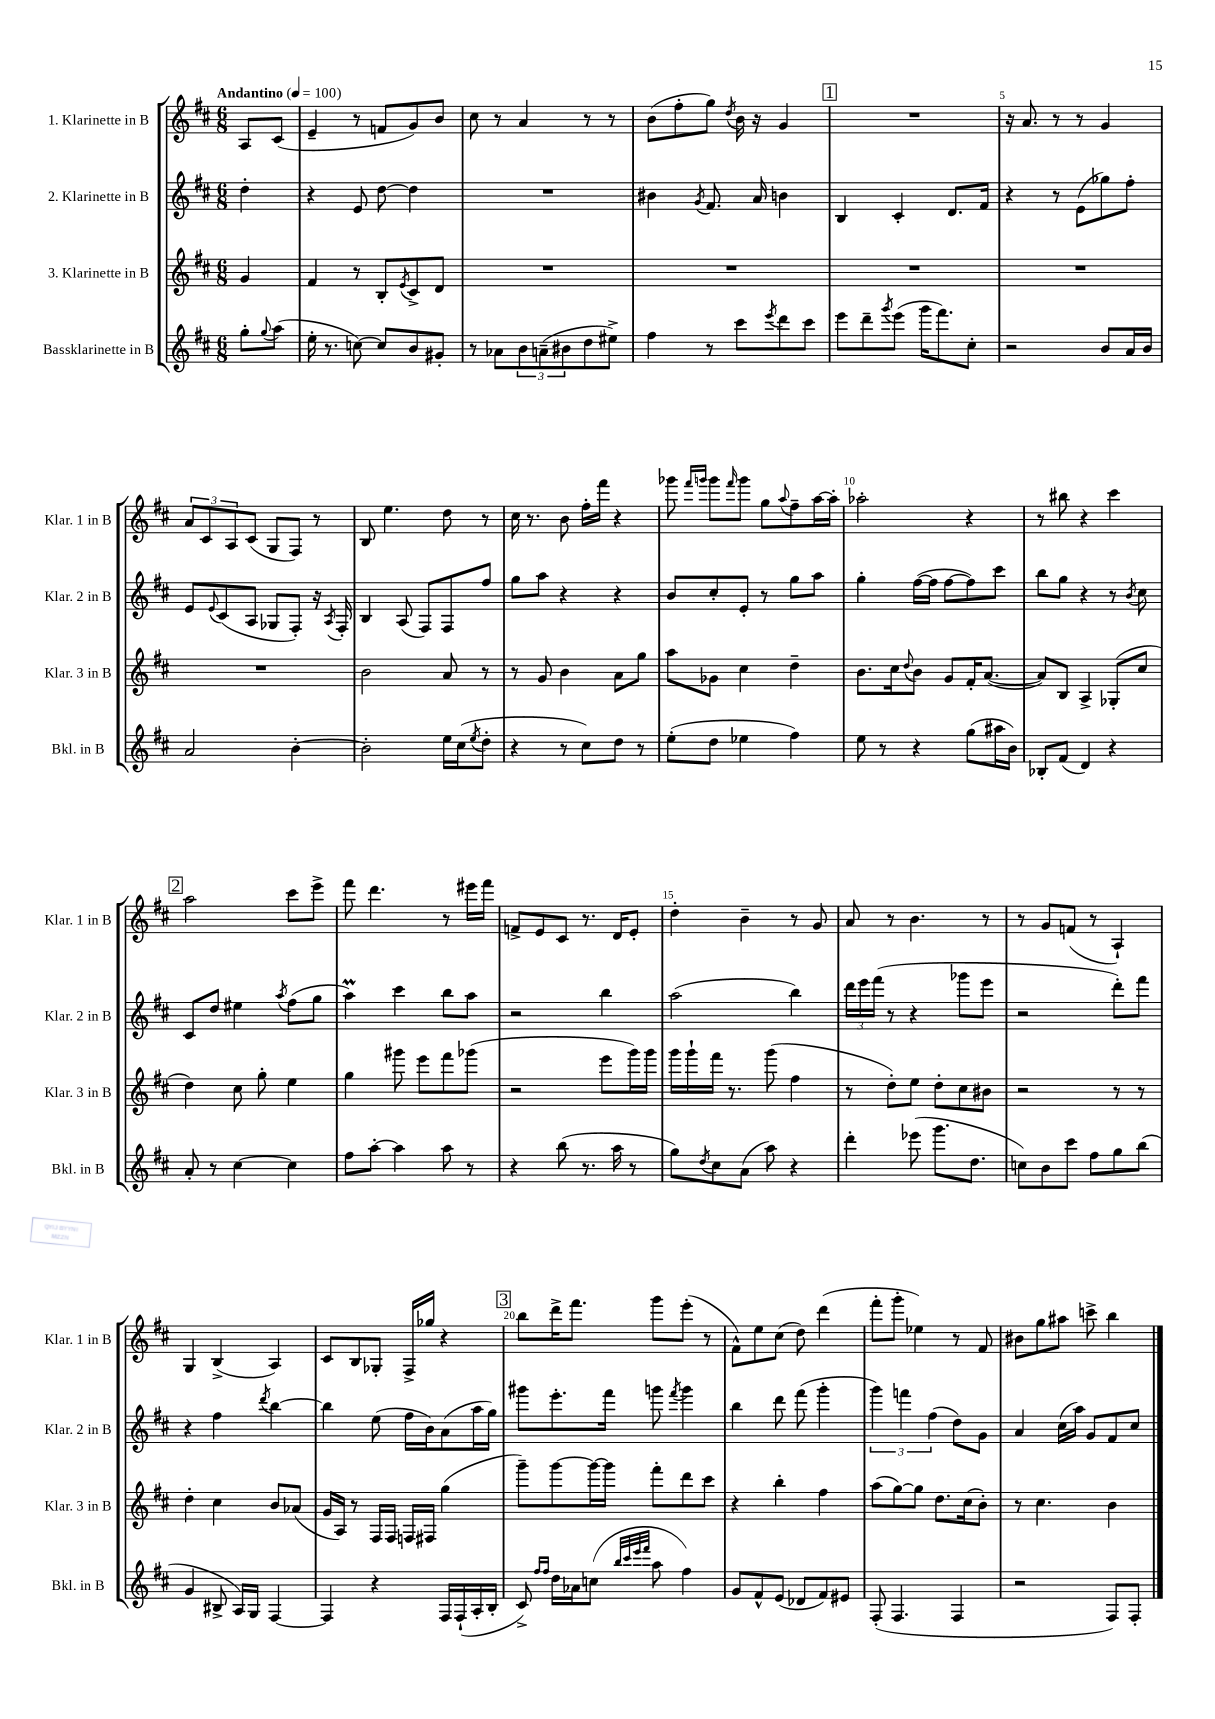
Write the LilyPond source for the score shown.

<<
\new StaffGroup <<
\new Staff = "s0" \with { instrumentName = "1. Klarinette in B" shortInstrumentName = "Klar. 1 in B" } {
    \clef treble \key d \major \numericTimeSignature \time 6/8 \partial 4 \tempo "Andantino" 4 = 100
    a8 cis'8( |
    e'4-- r8 f'8 g'8) b'8 |
    cis''8 r8 a'4 r8 r8 |
    b'8( fis''8-. g''8) \acciaccatura { d''8 } b'16 r16 g'4 |
    \mark \markup { \box "1" } R2. |
    r16 a'8. r8 r8 g'4 |
    \tuplet 3/2 { a'8 cis'8 a8 } cis'8( g8 fis8) r8 |
    b8 e''4. d''8 r8 |
    cis''16 r8. b'8 fis''16-. fis'''16 r4 |
    ges'''8 \grace { fis'''16 g'''16 } g'''8 \grace { fis'''16 } g'''8 g''8 \appoggiatura { a''8 } fis''8-- a''16~ a''16-. |
    aes''2-. r4 |
    r8 bis''8 r4 cis'''4 |
    \mark \markup { \box "2" } a''2 cis'''8 e'''8-> |
    fis'''8 d'''4. r8 eis'''16 fis'''16 |
    f'8-> e'8 cis'8 r8. d'16 e'8-. |
    d''4-. b'4-- r8 g'8 |
    a'8 r8 b'4. r8 |
    r8 g'8 f'8( r8 a4-!) |
    g4 b4->( a4) |
    cis'8 b8 ges8-. fis16-> ges''16 r4 |
    \mark \markup { \box "3" } b''8 d'''16-> fis'''8. g'''8 e'''8-.( r8 |
    fis'8-^) e''8 cis''8( d''8) d'''4( |
    fis'''8-. g'''8-. ees''4) r8 fis'8 |
    bis'8 g''8 ais''8 c'''8-> b''4 \bar "|." |
}
\new Staff = "s1" \with { instrumentName = "2. Klarinette in B" shortInstrumentName = "Klar. 2 in B" } {
    \clef treble \key d \major \numericTimeSignature \time 6/8 \partial 4
    d''4-. |
    r4 e'8 d''8~ d''4 |
    R2. |
    bis'4 \acciaccatura { g'8 } fis'8. a'16 b'4 |
    \mark \markup { \box "1" } b4 cis'4-. d'8. fis'16 |
    r4 r8 e'8( ges''8) fis''8-. |
    e'8 \appoggiatura { e'8 } cis'8( a8 ges8 fis8-.) r16 \acciaccatura { a8 } fis16-. |
    b4 a8( fis8) fis8 fis''8 |
    g''8 a''8 r4 r4 |
    b'8 cis''8-. e'8-. r8 g''8 a''8 |
    g''4-. fis''16~( fis''16 fis''8~ fis''8) cis'''8 |
    b''8 g''8 r4 r8 \acciaccatura { b'8 } cis''8 |
    \mark \markup { \box "2" } cis'8 d''8 eis''4 \acciaccatura { a''8 } fis''8( g''8 |
    a''4\prall) cis'''4 b''8 a''8 |
    r2 b''4 |
    a''2( b''4) |
    \tuplet 3/2 { d'''16 e'''16 fis'''16( } r8 r4 ges'''8 e'''8 |
    r2 d'''8-.) fis'''8 |
    r4 fis''4 \acciaccatura { d'''8 } b''4~ |
    b''4 e''8( fis''16 b'16) a'8( a''16 g''16) |
    \mark \markup { \box "3" } gis'''8 e'''8.-. fis'''16 g'''8 \acciaccatura { fis'''8 } g'''4 |
    b''4 d'''8 fis'''8( g'''4-. |
    \tuplet 3/2 { g'''4) f'''4 fis''4( } d''8) g'8 |
    a'4 cis''16( a''16) g'8 fis'8 cis''8 \bar "|." |
}
\new Staff = "s2" \with { instrumentName = "3. Klarinette in B" shortInstrumentName = "Klar. 3 in B" } {
    \clef treble \key d \major \numericTimeSignature \time 6/8 \partial 4
    g'4 |
    fis'4 r8 b8-. \acciaccatura { e'8 } cis'8-> d'8 |
    R2. |
    R2. |
    \mark \markup { \box "1" } R2. |
    R2. |
    R2. |
    b'2 a'8 r8 |
    r8 g'8 b'4 a'8 g''8 |
    a''8 ges'8 cis''4 d''4-- |
    b'8. cis''16 \appoggiatura { d''8 } b'8 g'8 fis'16-. a'8.~( |
    a'8) b8 a4-> ges8-.( cis''8 |
    \mark \markup { \box "2" } d''4) cis''8 g''8-. e''4 |
    g''4 gis'''8 e'''8 fis'''8 ges'''8( |
    r2 e'''8 g'''16) g'''16 |
    g'''16 g'''16-! fis'''16 r8. g'''8( fis''4 |
    r8 d''8-.) e''8 d''8-. cis''8 bis'8 |
    r2 r8 r8 |
    d''4-. cis''4 b'8 aes'8( |
    g'16 a16) r8 fis16 fis16 f16 fis16 g''4( |
    \mark \markup { \box "3" } g'''8--) g'''8~ g'''16~ g'''16 fis'''8-. d'''8 cis'''8 |
    r4 b''4-. fis''4 |
    a''8( g''8~) g''8 d''8. cis''16( b'8-.) |
    r8 cis''4. b'4 \bar "|." |
}
\new Staff = "s3" \with { instrumentName = "Bassklarinette in B" shortInstrumentName = "Bkl. in B" } {
    \clef treble \key d \major \numericTimeSignature \time 6/8 \partial 4
    g''8-. \appoggiatura { g''8 } a''8( |
    e''16-. r8. c''8~) c''8 b'8 gis'8-. |
    r8 aes'8 \tuplet 3/2 { b'8 a'8--( bis'8 } d''8 eis''8->) |
    fis''4 r8 cis'''8 \acciaccatura { e'''8 } d'''8 cis'''8 |
    \mark \markup { \box "1" } e'''8 d'''8-- \acciaccatura { g'''8 } e'''8( g'''16 fis'''8.) cis''8-. |
    r2 b'8 a'16 b'16 |
    a'2 b'4~-. |
    b'2-. e''16 cis''16( \acciaccatura { e''8 } d''8-. |
    r4 r8 cis''8) d''8 r8 |
    e''8-.( d''8 ees''4 fis''4) |
    e''8 r8 r4 g''8( ais''16 b'16) |
    bes8-. fis'8( d'4) r4 |
    \mark \markup { \box "2" } a'8-. r8 cis''4~ cis''4 |
    fis''8 a''8~-. a''4 a''8 r8 |
    r4 b''8( r8. a''16 r8 |
    g''8) \acciaccatura { d''8 } cis''8 a'8( a''8) r4 |
    d'''4-. ees'''8( g'''8. d''8. |
    c''8) b'8 cis'''8 fis''8 g''8 b''8( |
    g'4 bis8-> a16) g16 fis4~ |
    fis4 r4 fis16 fis16-!( a16-. b16-. |
    \mark \markup { \box "3" } cis'8->) \grace { fis''16 fis''16 } d''16 aes'16 c''8( \grace { b''32 cis'''32 e'''32 fis'''32 } a''8 fis''4) |
    g'8 fis'8-^ e'8( des'8 fis'8) eis'8 |
    fis8-.( fis4. fis4 |
    r2 fis8) fis8-. \bar "|." |
}
>>
>>
\layout { \context { \Score \override BarNumber.break-visibility = ##(#f #t #t) barNumberVisibility = #(every-nth-bar-number-visible 5) } }
